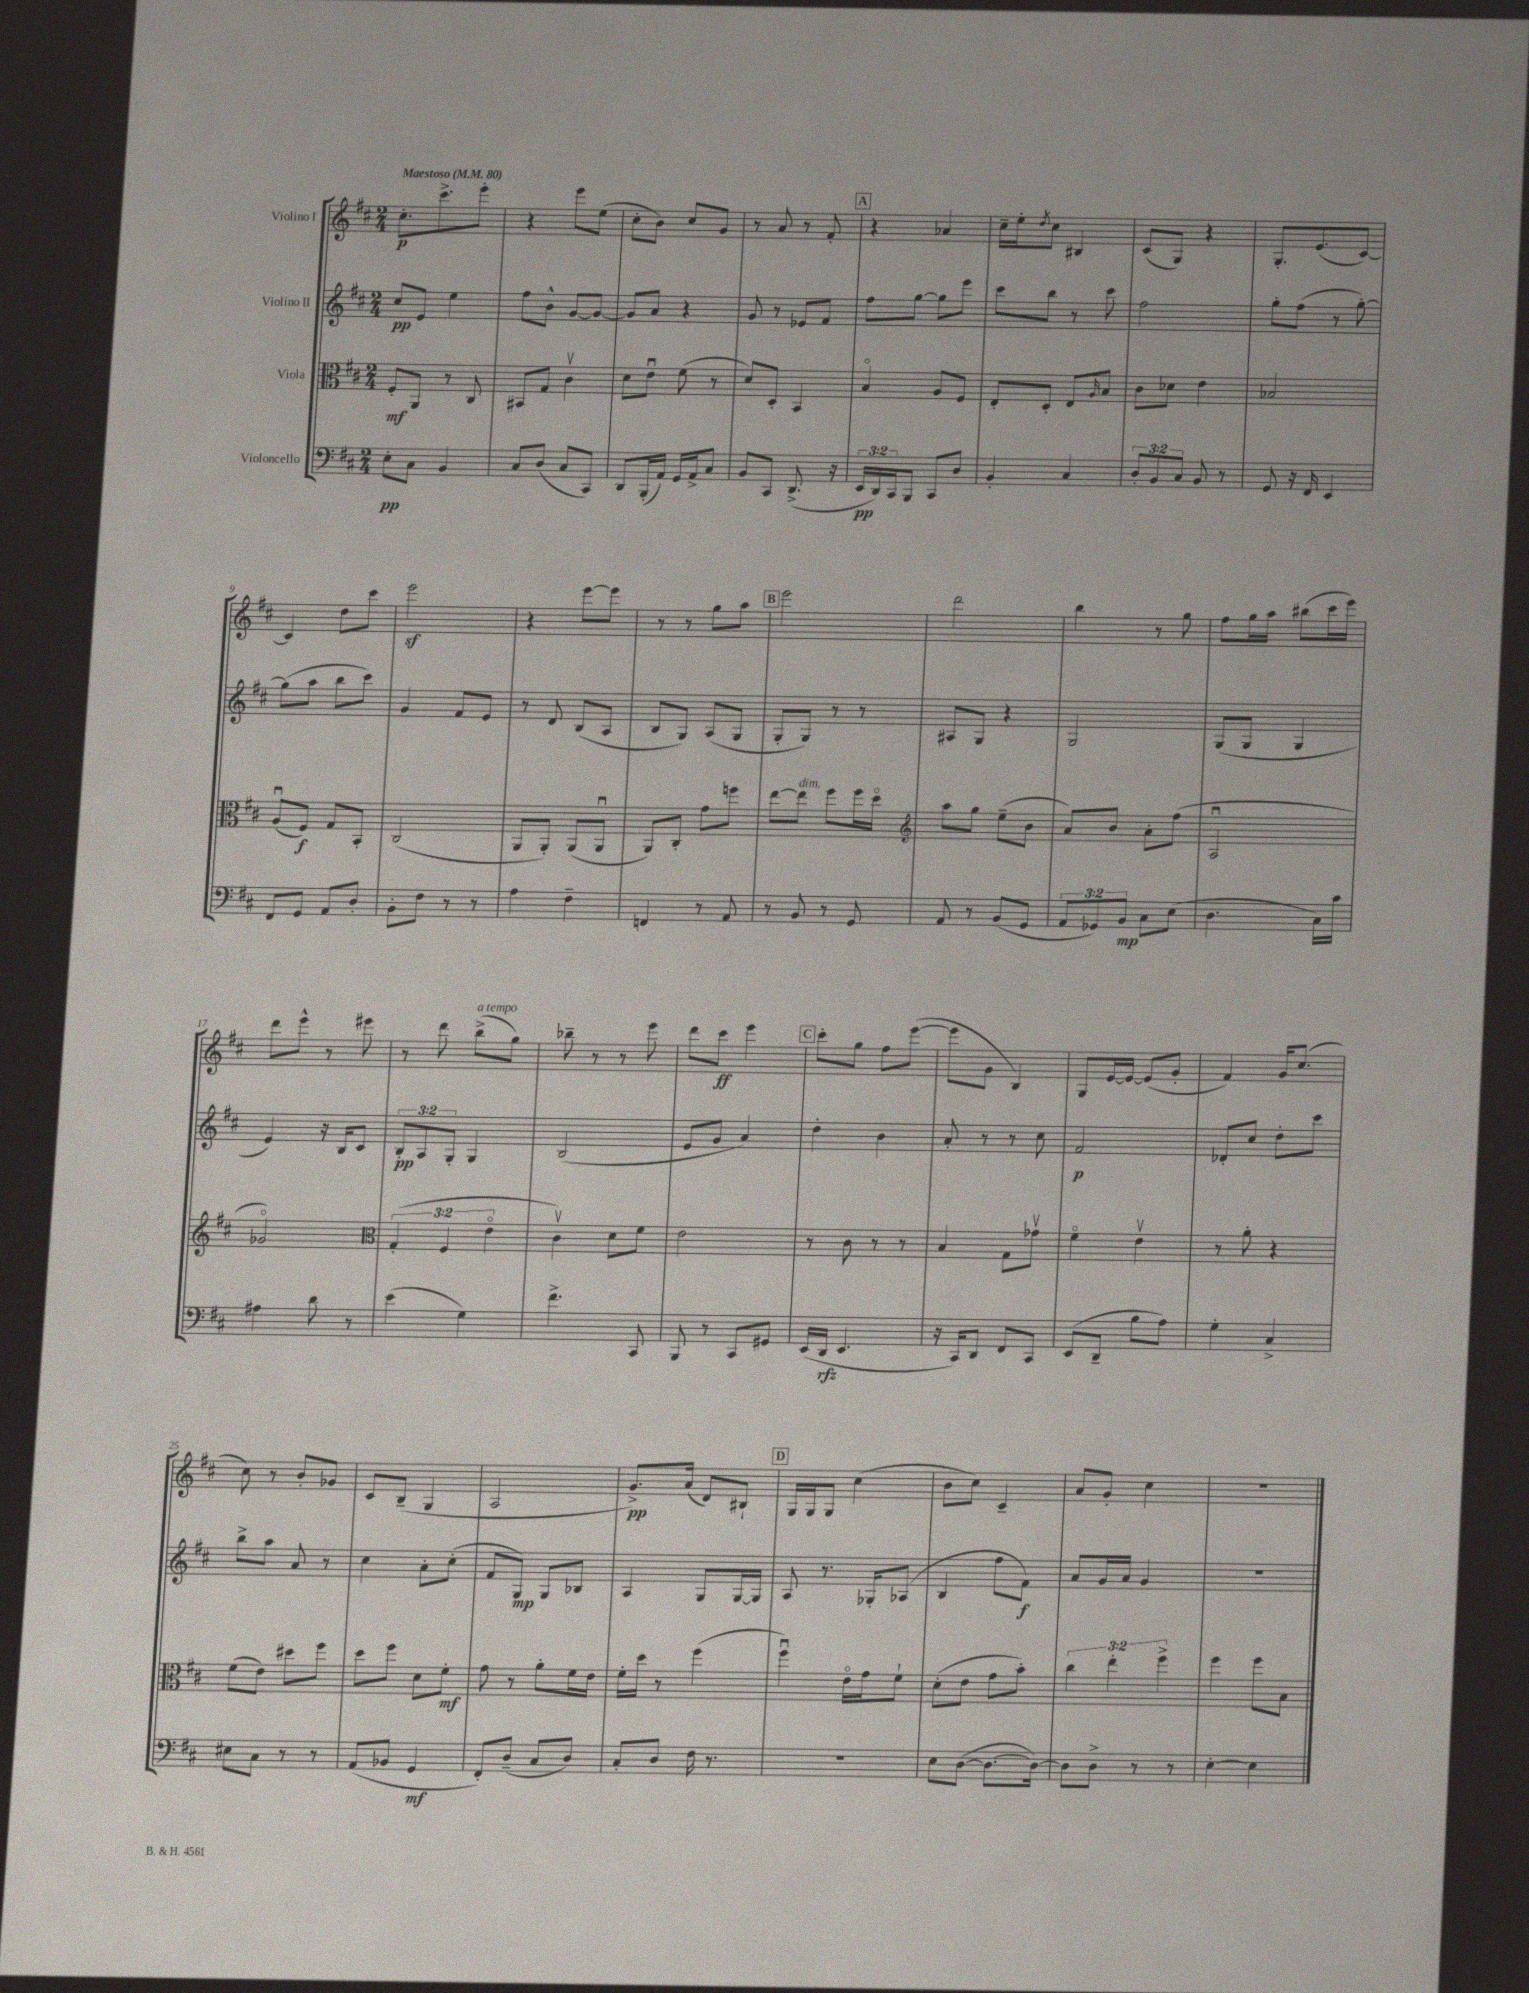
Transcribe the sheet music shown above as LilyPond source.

<<
\new StaffGroup <<
\new Staff = "s0" \with { instrumentName = "Violino I" } {
    \clef treble \key d \major \numericTimeSignature \time 2/4 \tempo "Maestoso" 4 = 80
    cis''8.-.\p cis'''8.-> e'''8-. |
    r4 e'''8 e''8( |
    cis''8-. b'8) cis''8 g'8 |
    r8 a'8 r8 fis'8-. |
    \mark \markup { \box "A" } r4 aes'4 |
    cis''16-- e''16-. \acciaccatura { d''8 } cis''8 bis4 |
    cis'8( g8) r4 |
    g8.-. e'8.( cis'8~) |
    cis'4 d''8 cis'''8 |
    e'''2\sf |
    r4 e'''8~ e'''8 |
    r8 r8 g''8 a''8 |
    \mark \markup { \box "B" } e'''2 |
    d'''2 |
    b''4 r8 g''8 |
    fis''8 g''16 a''16 bis''8( cis'''16 e'''16) |
    d'''8 e'''8-^ r8 eis'''8 |
    r8 d'''8 b''8->^\markup { \italic "a tempo" }( g''8) |
    bes''8-- r8 r8 e'''8 |
    d'''8 cis'''8\ff e'''4 |
    \mark \markup { \box "C" } cis'''8-. g''8 fis''8 e'''8~( |
    e'''8 g'8 b4) |
    g8 e'16~ e'16~ e'8( g'8-. |
    fis'4) g'16 cis''8.( |
    cis''8) r8 b'8-. ges'8 |
    cis'8 b8--( g4 |
    a2 |
    g'8.->\pp) a'16( d'8) bis8-! |
    \mark \markup { \box "D" } g16 g16 g8 cis''4( |
    b'8 cis''8) cis'4-- |
    a'8 g'8-. cis''4 |
    R2 \bar "|." |
}
\new Staff = "s1" \with { instrumentName = "Violino II" } {
    \clef treble \key d \major \numericTimeSignature \time 2/4 \override Staff.TupletNumber.text = #tuplet-number::calc-fraction-text
    cis''8\pp e'8 e''4 |
    fis''8 b'8-^ g'8~ g'8~ |
    g'8 a'8 r4 |
    g'8 r8 ees'8 fis'8 |
    \mark \markup { \box "A" } fis''8 g''8~ g''8 e'''8 |
    cis'''8 b''8 r8 cis'''8 |
    fis''2 |
    g''8-. fis''8( r8 g''8~-.) |
    g''8( a''8 b''8 cis'''8) |
    g'4 fis'8 e'8 |
    r8 d'8 b8( a8 |
    b8 g8) a8( g8 |
    \mark \markup { \box "B" } g8-. g8) r8 r8 |
    ais8 g8 r4 |
    g2 |
    g8( g8 g4 |
    e'4) r16 b16 cis'8 |
    \tuplet 3/2 { b8-.\pp a8 g8-. } g4 |
    b2( |
    e'8 g'8 a'4) |
    \mark \markup { \box "C" } d''4-. b'4 |
    a'8-. r8 r8 cis''8 |
    fis'2\p |
    des'8-. cis''8 d''8-. cis'''8 |
    b''8-> a''8 a'8 r8 |
    cis''4 a'8-. cis''8-.( |
    fis'8 g8\mp) g8 bes8 |
    a4 g8 g16~ g16 |
    \mark \markup { \box "D" } a8 r8. ges16-. aes8( |
    b4 fis''8 fis'8\f) |
    a'8 g'16 a'16 g'4 |
    R2 \bar "|." |
}
\new Staff = "s2" \with { instrumentName = "Viola" } {
    \clef alto \key d \major \numericTimeSignature \time 2/4 \override Staff.TupletNumber.text = #tuplet-number::calc-fraction-text
    fis8-.\mf a,8 r8 cis8 |
    bis,8 g8 cis'4\upbow |
    d'8 e'8\downbow fis'8( r8 |
    d'8) d8-. b,4 |
    \mark \markup { \box "A" } b4\flageolet a8 fis8 |
    e8-. d8-. e8 \grace { a16 } b8 |
    cis'8 des'8 e'4 |
    bes2 |
    a8\downbow( fis8\f) g8 b,8-. |
    cis2( |
    a,8 a,8-.) a,8( a,8\downbow |
    a,8) cis8-. g'8 f''8 |
    \mark \markup { \box "B" } e''8~ e''8^\markup { \italic "dim." } fis''8 fis''16 d''16\flageolet |
    \clef treble a''8 g''8 e''8--( b'8 |
    a'8) b'8 a'8-. fis''8( |
    a2\downbow |
    ges'2\flageolet) |
    \clef alto \tuplet 3/2 { g4-.( fis4 e'4\flageolet } |
    cis'4\upbow) d'8 fis'8 |
    e'2 |
    \mark \markup { \box "C" } r8 cis'8 r8 r8 |
    b4 g8 ges'8\upbow |
    fis'4\flageolet e'4\upbow |
    r8 a'8-. r4 |
    fis'8( e'8) dis''8 fis''8 |
    d''8 fis''8 d'8 fis'8-.\mf |
    g'8 r8 a'8-. fis'16 e'16 |
    fis'16-. d''16 r8 fis''4( |
    \mark \markup { \box "D" } fis''4\downbow) e'16\flageolet g'16 fis'8-! |
    d'8-.( e'8 g'8 b'8-.) |
    \tuplet 3/2 { cis''4 e''4-. fis''4-> } |
    fis''4 fis''8 b8 \bar "|." |
}
\new Staff = "s3" \with { instrumentName = "Violoncello" } {
    \clef bass \key d \major \numericTimeSignature \time 2/4 \override Staff.TupletNumber.text = #tuplet-number::calc-fraction-text
    e8-.\pp cis8 b,4 |
    cis8 d8( cis8 cis,8) |
    d,8 b,,16-.( a,16) g,16 a,16-> cis8 |
    b,8 cis,8 d,8.->( r16 |
    \mark \markup { \box "A" } \tuplet 3/2 { e,16\pp d,16) cis,16 } b,,8 cis,8 d8 |
    b,4-. cis4 |
    \tuplet 3/2 { d8-. b,8 cis8 } b,8 r8 |
    g,8 r16 fis,16 e,4 |
    fis,8 g,8 a,8 d8-. |
    b,8-. fis8 r8 r8 |
    a4 fis4-- |
    f,4 r8 a,8 |
    \mark \markup { \box "B" } r8 b,8 r8 g,8 |
    a,8 r8 b,8( g,8 |
    \tuplet 3/2 { a,8 ges,8) b,8\mp } cis8 e8( |
    d4. cis16) cis'16 |
    ais4 d'8 r8 |
    e'4( g4) |
    fis'4.-> cis,8 |
    b,,8 r8 cis,8 gis,8 |
    \mark \markup { \box "C" } e,16( d,16\rfz e,4. |
    r16 cis,16) d,8 fis,8 cis,8 |
    e,8( d,8-- b8 a8) |
    g4-. cis4-> |
    eis8 cis8 r8 r8 |
    a,8( bes,8 g,4\mf |
    fis,8-.) d8--( cis8 d8) |
    cis8-. d8 fis16 r8. |
    \mark \markup { \box "D" } r2 |
    e8 d8~( d8.~ d16~) |
    d8 d8-> r8 r8 |
    e4~-. e4 \bar "|." |
}
>>
>>
